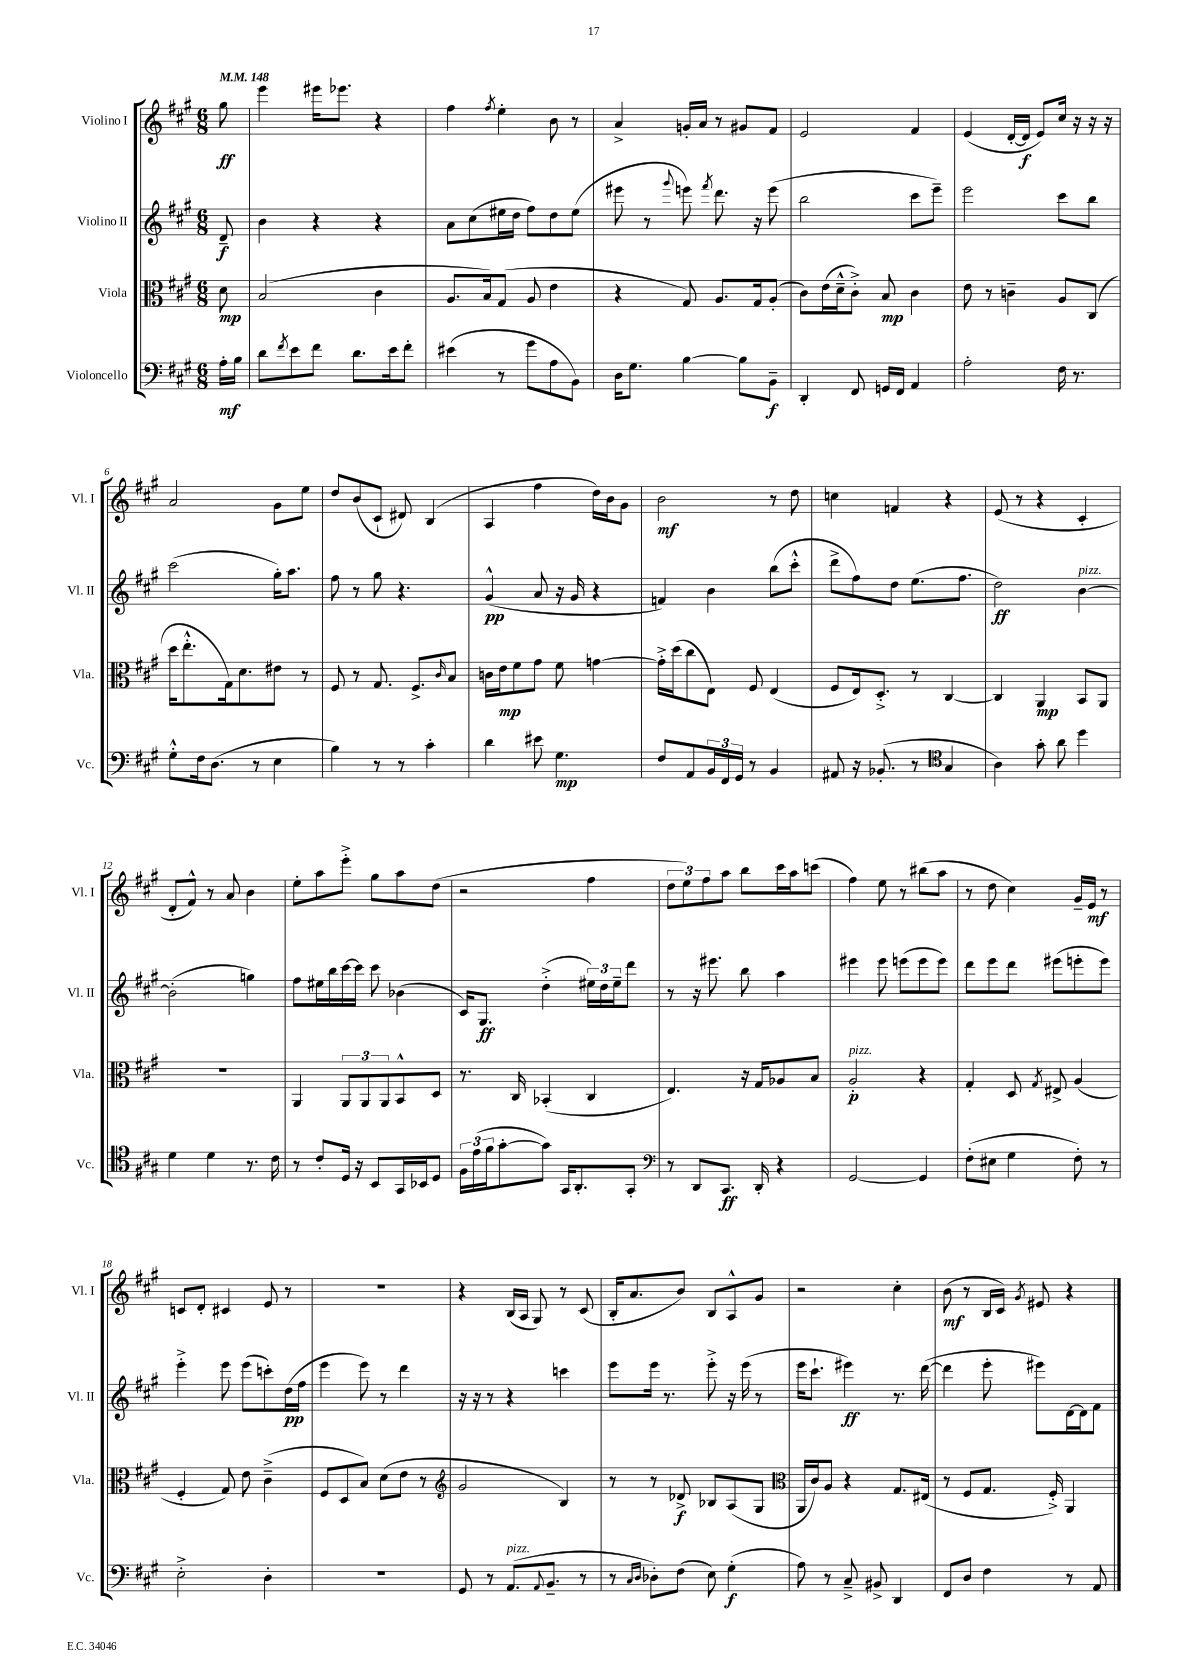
<<
\new StaffGroup <<
\new Staff = "s0" \with { instrumentName = "Violino I" shortInstrumentName = "Vl. I" } {
    \clef treble \key a \major \numericTimeSignature \time 6/8 \partial 8 \tempo 4 = 148
    gis''8\ff |
    e'''4 eis'''16 ees'''8. r4 |
    fis''4 \acciaccatura { fis''8 } e''4-. b'8 r8 |
    a'4-> g'16-. a'16 r8 gis'8 fis'8 |
    e'2 fis'4 |
    e'4( d'16~-. d'16\f e'8) cis''16 r16 r16 r16 |
    a'2 gis'8 e''8 |
    d''8 b'8( cis'8-! dis'8) b4( |
    a4 fis''4 d''16) b'16 gis'8 |
    b'2\mf r8 d''8 |
    c''4 f'4 r4 |
    e'8( r8 r4 cis'4-. |
    d'8-. fis'8-^) r8 a'8 b'4 |
    e''8-. a''8 e'''8-.-> gis''8 a''8 d''8( |
    r2 fis''4 |
    \tuplet 3/2 { d''8 e''8) fis''8 } a''8 b''8 cis'''16 a''16 c'''8( |
    fis''4) e''8 r8 bis''8( a''8 |
    r8 d''8 cis''4) gis'16-- e'16\mf r8 |
    c'8 d'8-. cis'4 e'8 r8 |
    R2. |
    r4 b16( a16 gis8) r8 cis'8( |
    b16-. a'8. b'8) b8 a8-^ gis'8 |
    r2 cis''4-. |
    b'8\mf( r8 b16 cis'16) \acciaccatura { gis'8 } eis'8 r4 \bar "|." |
}
\new Staff = "s1" \with { instrumentName = "Violino II" shortInstrumentName = "Vl. II" } {
    \clef treble \key a \major \numericTimeSignature \time 6/8 \partial 8
    d'8--\f |
    b'4 r4 r4 |
    a'8 cis''8( eis''16 d''16 fis''8) d''8 eis''8( |
    eis'''8 r8 \appoggiatura { gis'''8 } e'''8) \acciaccatura { fis'''8 } d'''8. r16 e'''8( |
    b''2 cis'''8 e'''8--) |
    e'''2 cis'''8 b''8 |
    cis'''2( gis''16-.) a''8. |
    fis''8 r8 gis''8 r4. |
    gis'4-^\pp( a'8 r16 gis'16 r4 |
    f'4) b'4 b''8( cis'''8-.-^ |
    d'''8-> fis''8) d''8 e''8.( fis''8. |
    d''2\ff) b'4~^\markup { \italic "pizz." } |
    b'2-.( g''4) |
    fis''8 eis''16 b''16 cis'''16~ cis'''16 cis'''8 bes'4( |
    cis'16) gis8.\ff d''4-.->( \tuplet 3/2 { eis''16) d''16 eis''16-- } d'''8 |
    r8 r16 eis'''8. b''8 a''4 |
    eis'''4 eis'''8 e'''8( e'''8 e'''8) |
    d'''8 e'''8 d'''8 eis'''8( e'''8-. e'''8) |
    e'''4-.-> e'''8 e'''8( c'''8-.) d''16\pp( fis''16 |
    e'''4 e'''8) r8 d'''4 |
    r16 r16 r8 r4 c'''4 |
    e'''8 e'''16 r8. e'''8-.-> r16 e'''16( r8 |
    e'''16 cis'''8.-! eis'''4\ff) r8. d'''16~( |
    d'''4 e'''8-. eis'''8) d'16~ d'16 fis'8 \bar "|." |
}
\new Staff = "s2" \with { instrumentName = "Viola" shortInstrumentName = "Vla." } {
    \clef alto \key a \major \numericTimeSignature \time 6/8 \partial 8
    d'8\mp |
    b2( cis'4 |
    a8. b16) gis8( a8 e'4 |
    r4 gis8) a8. gis16 a8-.( |
    cis'8) e'16( d'16---^ cis'8-.->) b8\mp cis'4 |
    e'8 r8 c'4-- a8 cis8( |
    d''16 e''8.-.-^ gis16) d'8. eis'8 r8 |
    fis8 r8 gis8. fis8.-> \grace { cis'16 } b8 |
    c'16 e'16\mp fis'8 gis'8 fis'8 g'4~ |
    g'16-.-> d''16( cis''8 e8) fis8 e4( |
    fis8 e16) d8.-.-> r8 cis4~ |
    cis4 a,4\mp b,8 a,8 |
    R2. |
    a,4 \tuplet 3/2 { a,8 a,8 a,8 } b,8-^ d8 |
    r8. cis16 bes,4-.( cis4 |
    e4.) r16 gis16 aes8 b8 |
    a2-.\p^\markup { \italic "pizz." } r4 |
    gis4-. d8 \acciaccatura { gis8 } eis8-> a4( |
    fis4-. gis8) e'8 cis'4--->( |
    fis8 d8 b8) d'8( e'8 r8 |
    \clef treble gis'2 b4) |
    r8 r8 des'8->\f bes8 a8( gis8 |
    \clef alto a,16 cis'16) a8 r4 gis8. eis16( |
    r8 fis8 gis8. fis16-.->) a,4 \bar "|." |
}
\new Staff = "s3" \with { instrumentName = "Violoncello" shortInstrumentName = "Vc." } {
    \clef bass \key a \major \numericTimeSignature \time 6/8 \partial 8
    a16-.\mf b16 |
    d'8 \acciaccatura { fis'8 } e'8 fis'8 d'8. e'16 fis'8-. |
    eis'4( r8 gis'8 a8 b,8) |
    d16 gis8. b4~ b8 b,8--\f |
    d,4-. fis,8 g,16 fis,16 a,4 |
    a2-. fis16 r8. |
    gis8-.-^ fis16 d8.( r8 e4 |
    b4) r8 r8 cis'4-. |
    d'4 eis'8 gis4.\mp |
    fis8 a,8 \tuplet 3/2 { b,16 fis,16 gis,16 } r8 b,4 |
    ais,8 r16 bes,8.-.( r8 \clef tenor gis4 |
    a4) gis'8-. a'8 d''4 |
    d'4 d'4 r8. cis'16 |
    r8 cis'8-. d16 r16 b,8 gis,16 bes,16 d8 |
    \tuplet 3/2 { fis16 e'16( fis'16 } gis'8~-. gis'8) gis,16 a,8.-. gis,8-. |
    \clef bass r8 d,8 cis,8.\ff d,16-. r4 |
    gis,2~ gis,4 |
    fis8-.( eis8 gis4 fis8-.) r8 |
    e2-.-> d4-. |
    R2. |
    gis,8 r8 a,8.^\markup { \italic "pizz." }( \appoggiatura { a,8 } b,8.-- r8 |
    r8 \grace { cis16 d16 } des8-.) fis8( e8) gis4-.\f( |
    a8) r8 cis8---> bis,8-> d,4 |
    fis,8 d8 fis4 r8 a,8 \bar "|." |
}
>>
>>
